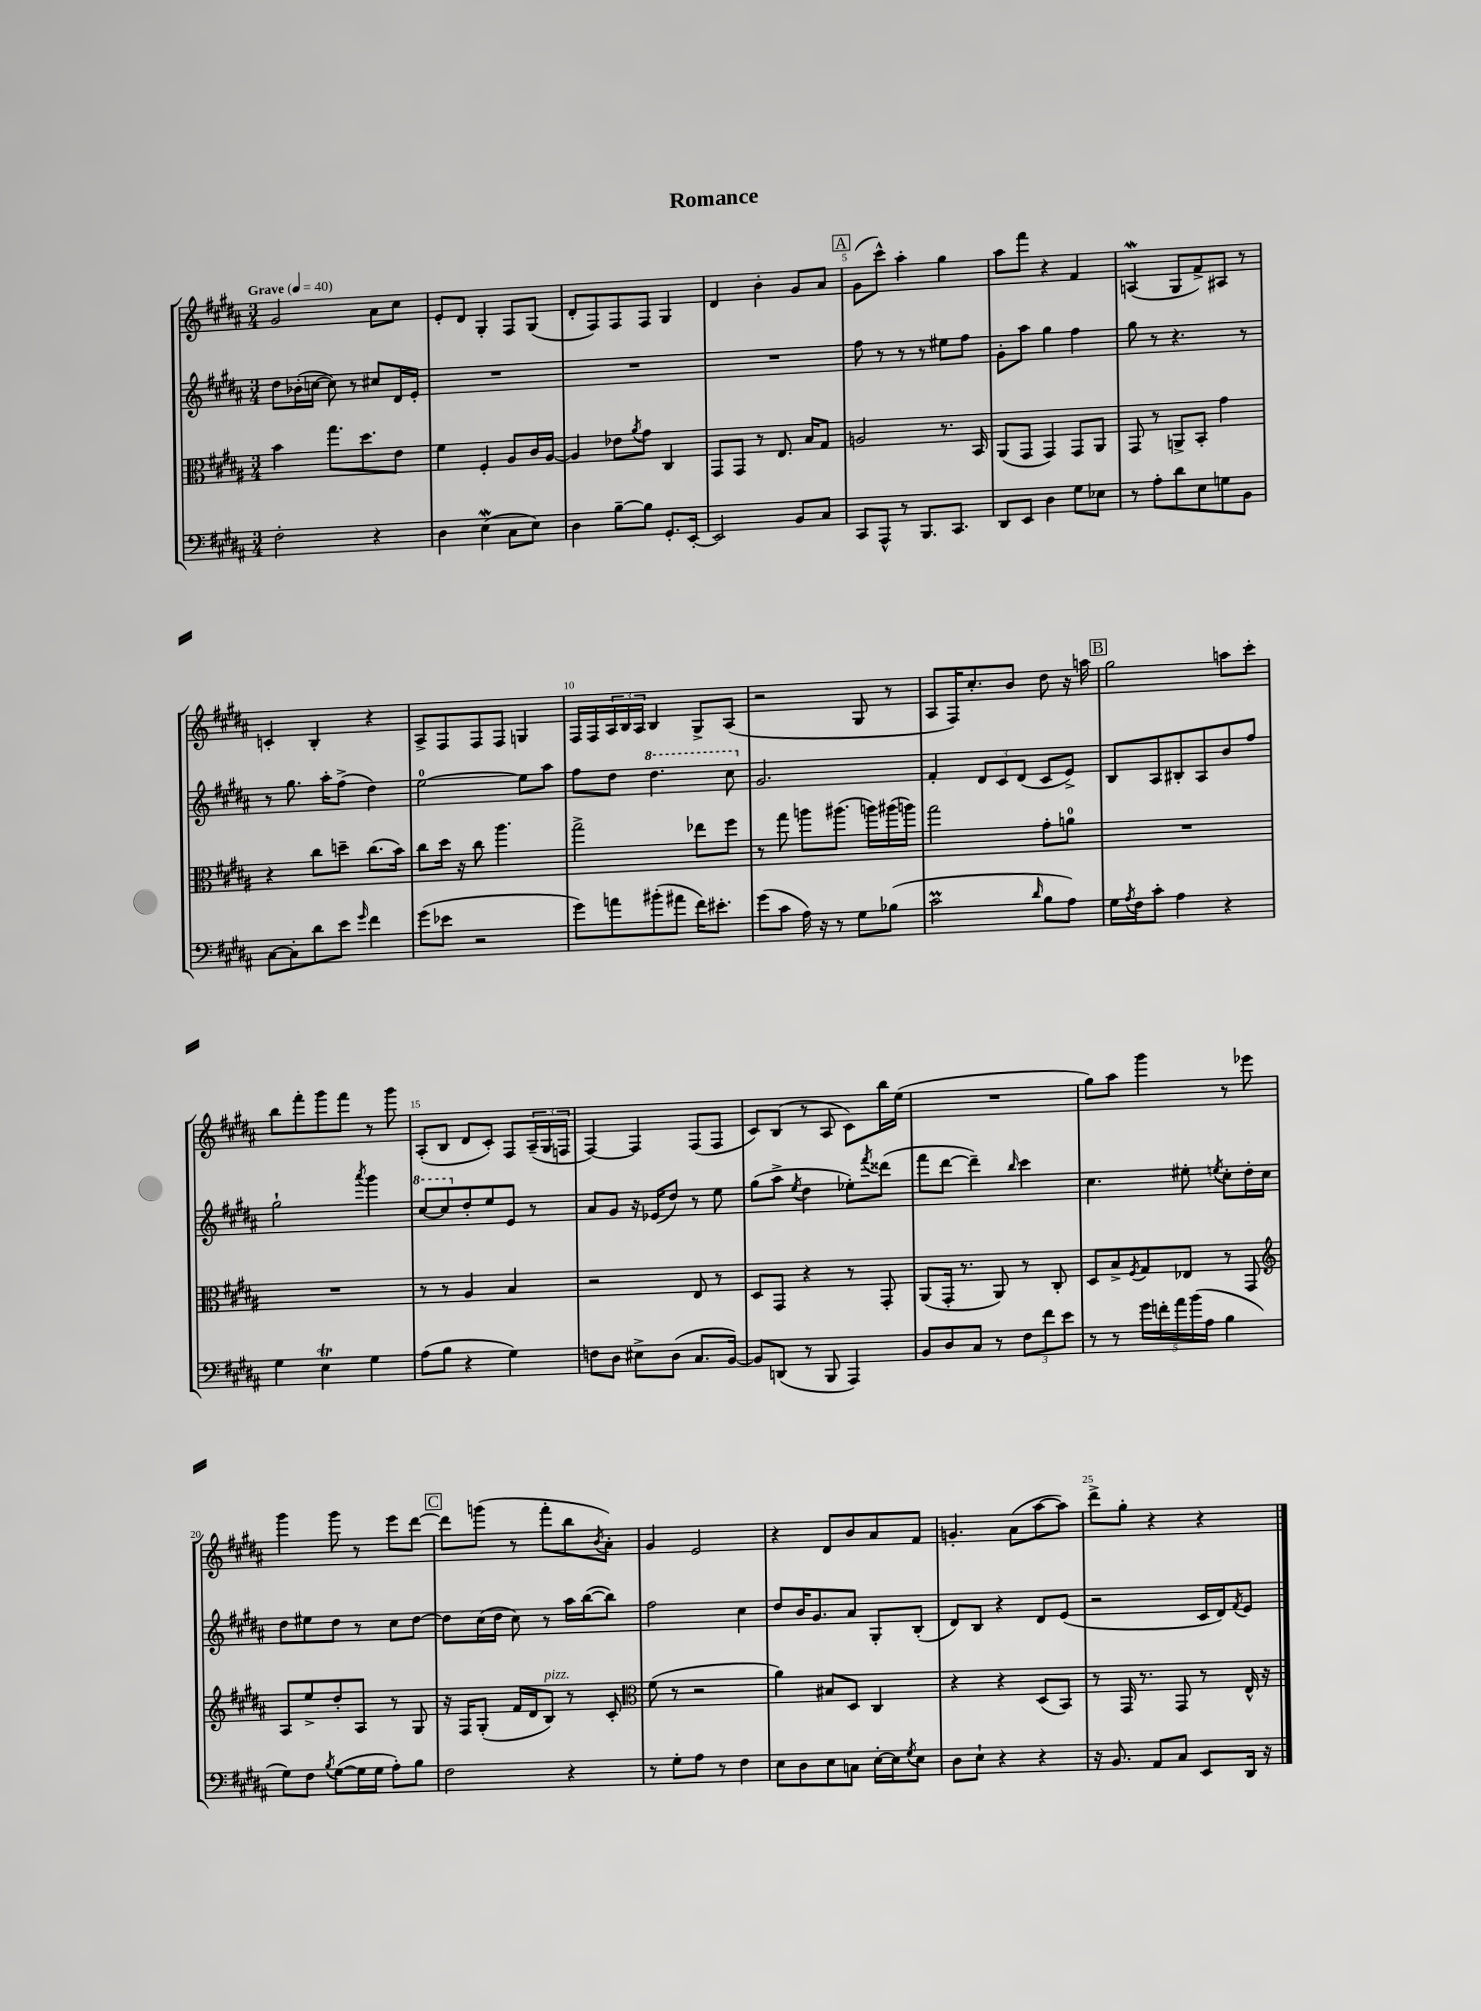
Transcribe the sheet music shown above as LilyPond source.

\header { title = "Romance" }
<<
\new StaffGroup <<
\new Staff = "s0" {
    \clef treble \key b \major \numericTimeSignature \time 3/4 \tempo "Grave" 4 = 40
    gis'2 ais'8 cis''8 |
    e'8-. dis'8 gis4-. fis8 gis8( |
    dis'8-. fis8) fis8 fis8 gis4 |
    dis'4 b'4-. gis'8 ais'8 |
    \mark \markup { \box "A" } gis'8( cis'''8-^) ais''4-. gis''4 |
    ais''8 fis'''8 r4 fis'4 |
    a4\mordent( gis8 fis'8->) ais8 r8 |
    c'4-. b4-. r4 |
    ais8-> fis8 fis8 fis8 g4 |
    fis16 fis16 \tuplet 3/2 { ais16 b16 ais16 } b4 gis8-> ais8( |
    r2 gis8 r8 |
    ais8 fis16) cis''8.-. b'8 dis''8 r16 a''16 |
    \mark \markup { \box "B" } gis''2 a''8 cis'''8-. |
    b''8 fis'''8-. gis'''8 fis'''8 r8 gis'''8 |
    ais8-.( b8 dis'8 cis'8-.) fis8 \tuplet 3/2 { ais16--( gis16 f16 } |
    fis4~) fis4 fis8( fis8 |
    cis'8) b8( r8 ais8 cis'8) b''16 e''16( |
    R2. |
    gis''8) ais''8 gis'''4 r8 ees'''8 |
    gis'''4 gis'''8 r8 e'''8 dis'''8~ |
    \mark \markup { \box "C" } dis'''8 g'''8( r8 fis'''8-. b''8 \acciaccatura { b'8 } ais'8-.) |
    gis'4 e'2 |
    r4 dis'8 b'8 ais'8 fis'8 |
    g'4.-. ais'8( ais''8~ ais''8) |
    dis'''8-> gis''8-. r4 r4 \bar "|." |
}
\new Staff = "s1" {
    \clef treble \key b \major \numericTimeSignature \time 3/4
    dis''8 bes'16-.( c''16~ c''8) r8 cis''8 dis'16 e'16-. |
    R2. |
    R2. |
    R2. |
    \mark \markup { \box "A" } fis''8 r8 r8 r8 eis''8 fis''8 |
    gis'8-. ais''8 gis''4 fis''4 |
    gis''8 r8 r4. r8 |
    r8 gis''8. ais''16-. fis''8->( dis''4) |
    e''2-0~ e''8 ais''8 |
    fis''8 dis''8 \ottava #1 dis'''4. cis'''8 \ottava #0 |
    gis'2. |
    fis'4-. \tuplet 3/2 { dis'8 cis'8 dis'8( } cis'8 e'8->) |
    \mark \markup { \box "B" } b8 ais8 bis8-. ais8 b'8 fis''8 |
    gis''2-! \acciaccatura { ais'''8 } gis'''4 |
    \ottava #1 cis'''8~ cis'''8 \ottava #0 dis''8-. e''8 e'8 r8 |
    ais'8 gis'8 r16 ees'16( dis''8) r8 e''8 |
    gis''8( ais''8-> \acciaccatura { e''8 } dis''4 ees''8-.) \acciaccatura { fis'''8 } disis'''8( |
    fis'''8 dis'''8~ dis'''4--) \grace { b''16 } cis'''4 |
    cis''4. eis''8-. \acciaccatura { e''8 } cis''8-. dis''16-. cis''16 |
    dis''8 eis''8 dis''8 r8 cis''8 dis''8~ |
    \mark \markup { \box "C" } dis''8 cis''16( dis''16 cis''8) r8 ais''16 b''16~( b''8) |
    fis''2 cis''4 |
    dis''8 b'16 gis'8. ais'8 gis8-. b8-.( |
    dis'8) b8 r4 dis'8 e'8( |
    r2 cis'16 dis'16) \acciaccatura { fis'8 } e'8 \bar "|." |
}
\new Staff = "s2" {
    \clef alto \key b \major \numericTimeSignature \time 3/4
    b'4 gis''8. dis''8. e'8 |
    fis'4 fis4-. ais8 cis'16 ais16~ |
    ais4 ees'8 \acciaccatura { ais'8 } gis'8 cis4 |
    gis,8 gis,8 r8 e8. b16 gis8 |
    \mark \markup { \box "A" } a2 r8. b,16 |
    ais,8( gis,8 gis,4) gis,8 ais,8 |
    gis,8 r8 a,8-> b,8-. gis'4 |
    r4 cis''8 d''8-- cis''8.( b'16) |
    cis''8 dis''16 r16 cis''8 ais''4. |
    gis''2-> ees''8 fis''8 |
    r8 gis''8 a''8 ais''8.( a''16) ais''16( a''16) |
    gis''2 gis'8-. a'8-0 |
    \mark \markup { \box "B" } R2. |
    R2. |
    r8 r8 ais4 b4 |
    r2 e8 r8 |
    dis8 gis,8 r4 r8 gis,8-. |
    ais,8( gis,16-. r8. ais,8) r8 cis8-. |
    dis8 b8-> \acciaccatura { fis8 } gis8 ees8 r8 gis,8 |
    \clef treble ais8 e''8-> dis''8-. ais8 r8 gis8 |
    \mark \markup { \box "C" } r16 fis16 gis8-.( fis'16 dis'16 b8^\markup { \italic "pizz." }) r8 cis'8-. |
    \clef alto fis'8( r8 r2 |
    ais'4) bis8 dis8 cis4 |
    r4 r4 dis8( b,8) |
    r8 gis,16 r8. gis,8 r8 e16-^ r16 \bar "|." |
}
\new Staff = "s3" {
    \clef bass \key b \major \numericTimeSignature \time 3/4
    fis2-. r4 |
    dis4 e4\mordent( cis8 e8) |
    dis4 b8~-- b8 gis,8.-. e,16~-. |
    e,2 b,8 cis8 |
    \mark \markup { \box "A" } cis,8 ais,,8-^ r8 b,,8. cis,8. |
    dis,8 e,8 dis4 gis8 ees8 |
    r8 ais8-. dis'8 e8 g8 b,8 |
    cis8~ cis8-. dis'8 e'8 \grace { gis'16 } fis'4 |
    gis'8( ees'8 r2 |
    gis'8) a'8 bis'8-.( ais'8 fis'16) eis'8.-. |
    gis'8( cis'8 ais16) r16 r8 gis8 bes8( |
    cis'2\prall \grace { dis'16 } b8 ais8) |
    \mark \markup { \box "B" } gis16 \acciaccatura { ais8 } fis16 cis'8-. ais4 r4 |
    gis4 e4\trill gis4 |
    ais8( b8 r4 gis4) |
    f8 dis8 eis8-> dis8( cis8. b,16~) |
    b,8 d,8( r8 b,,8 ais,,4) |
    b,8 dis8 cis8 r8 \tuplet 3/2 { fis8 fis'8 e'8 } |
    r8 r8 \tuplet 5/4 { gis'16 f'16-. ais'16 b'16( ais16 } b4 |
    gis8) fis8 \acciaccatura { b8 } gis8~( gis16 gis16 ais8-.) b8 |
    \mark \markup { \box "C" } fis2 r4 |
    r8 gis8-. ais8 r8 fis4 |
    e8 dis8 e8 c8 e16~-. e16 \acciaccatura { gis8 } e8 |
    dis8 e8-! r4 r4 |
    r16 b,8. ais,8 cis8 e,8 dis,16 r16 \bar "|." |
}
>>
>>
\layout { \context { \Score \override BarNumber.break-visibility = ##(#f #t #t) barNumberVisibility = #(every-nth-bar-number-visible 5) } }
